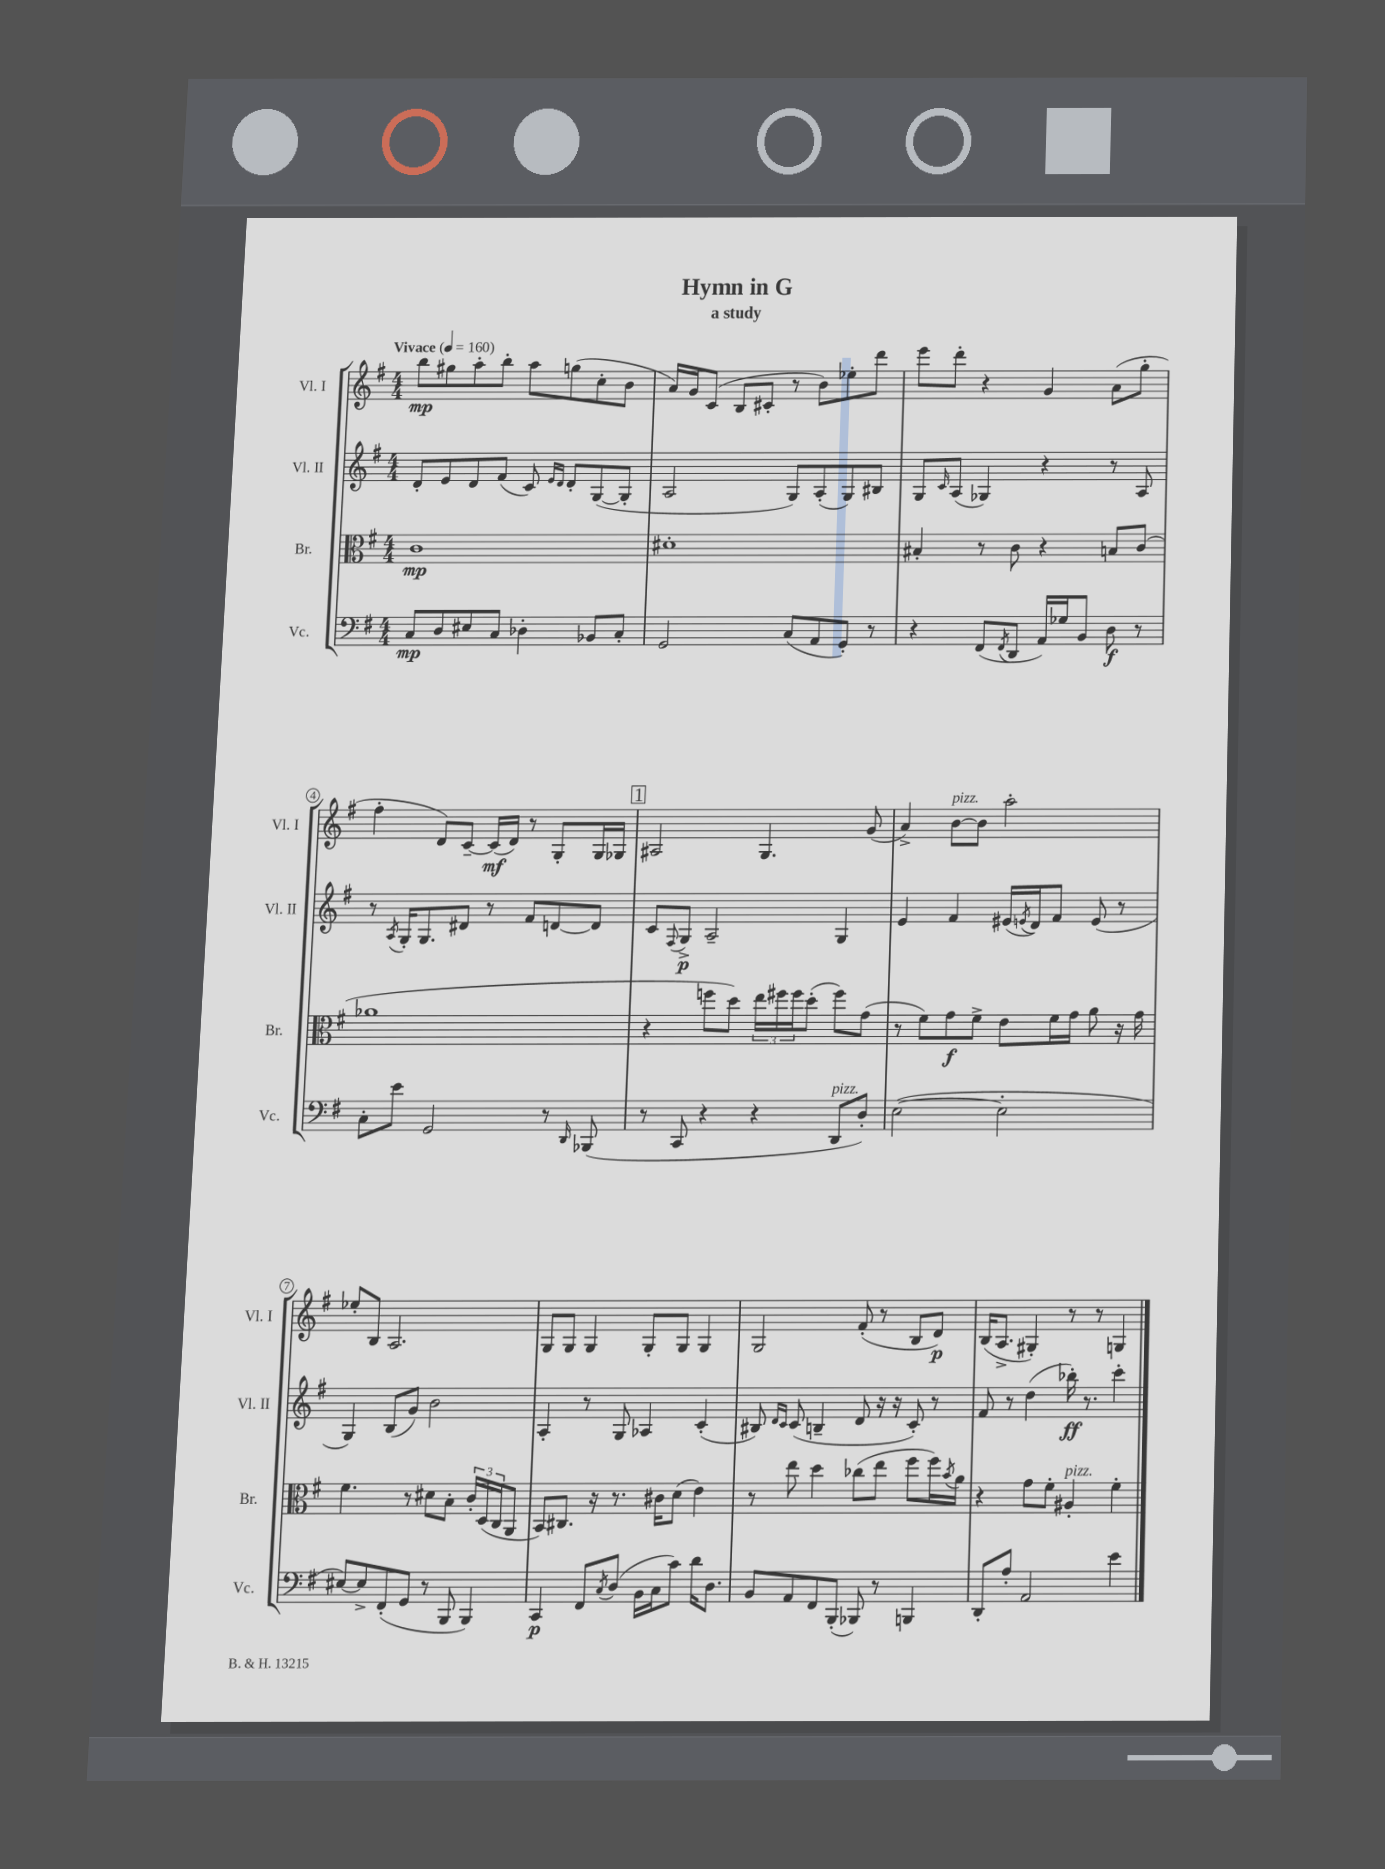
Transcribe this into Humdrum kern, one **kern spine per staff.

**kern	**dynam	**kern	**dynam	**kern	**dynam	**kern	**dynam
*part4	*part4	*part3	*part3	*part2	*part2	*part1	*part1
*staff4	*staff4	*staff3	*staff3	*staff2	*staff2	*staff1	*staff1
*I"Vc.	*	*I"Br.	*	*I"Vl. II	*	*I"Vl. I	*
*I'Vc.	*	*I'Br.	*	*I'Vl. II	*	*I'Vl. I	*
*clefF4	*	*clefC3	*	*clefG2	*	*clefG2	*
*k[f#]	*	*k[f#]	*	*k[f#]	*	*k[f#]	*
*M4/4	*	*M4/4	*	*M4/4	*	*M4/4	*
*MM160	*	*MM160	*	*MM160	*	*MM160	*
=1	=1	=1	=1	=1	=1	=1	=1
!	!	!	!	!	!	!LO:TX:a:B:t=Vivace	!
8C/L	mp	1c	mp	8d'/L	.	8bb\L	mp
8D/	.	.	.	8e/	.	8gg#X\	.
8E#X/	.	.	.	8d/	.	8aa'\	.
8C/J	.	.	.	(8f#/J	.	8bb'\J	.
4D-X'\	.	.	.	8c/)	.	8aa\L	.
.	.	.	.	16qqe/LL	.	.	.
.	.	.	.	16qqd/JJ	.	.	.
.	.	.	.	8d'/L	.	(8ggn\	.
8BB-X/L	.	.	.	([8G/	.	8cc'\	.
8C'/J	.	.	.	8G'/J]	.	8b\J	.
=2	=2	=2	=2	=2	=2	=2	=2
2GG/	.	1d#X'	.	2A/	.	16a/LL)	.
.	.	.	.	.	.	16g/J	.
.	.	.	.	.	.	(8c/J	.
.	.	.	.	.	.	8B/L	.
.	.	.	.	.	.	8c#X'/J	.
(8C/L	.	.	.	8G/L)	.	8r	.
8AA/	.	.	.	(8A'/	.	8b\L)	.
8GG'/J)	.	.	.	8G/)	.	8ee-X'\	.
8r	.	.	.	8B#X/J	.	8ddd\J	.
=3	=3	=3	=3	=3	=3	=3	=3
4r	.	4B#X'/	.	8G/L	.	8eee\L	.
.	.	.	.	16qqc/	.	.	.
.	.	.	.	(8A/J	.	8ddd'\J	.
(8FF#/L	.	8r	.	4G-X/)	.	4r	.
8qFF#/	.	.	.	.	.	.	.
8DD/J	.	8c\	.	.	.	.	.
16AA/LL)	.	4r	.	4r	.	4g/	.
16G-X/J	.	.	.	.	.	.	.
8BB/J	.	.	.	.	.	.	.
8D\	f	8Bn/L	.	8r	.	(8a\L	.
8r	.	(8c/J	.	8A/	.	8gg'\J	.
!!LO:LB:g=z
=4	=4	=4	=4	=4	=4	=4	=4
8C'\L	.	1a-X	.	8r	.	4ff#'\	.
.	.	.	.	8qA/	.	.	.
8e\J	.	.	.	16G'/KL	.	.	.
.	.	.	.	8.G/	.	.	.
2GG/	.	.	.	.	.	8d/L)	.
.	.	.	.	8d#X/J	.	[8c~/J	.
.	.	.	.	8r	.	(16c/LL]	mf
.	.	.	.	.	.	16d/JJ)	.
.	.	.	.	8f#/L	.	8r	.
8r	.	.	.	[8dn/	.	8G'/L	.
16qqDD/	.	.	.	.	.	.	.
(8BBB-X/	.	.	.	8d/J]	.	16G/L	.
.	.	.	.	.	.	16G-X/JJ	.
!!LO:REH:place=s1:t=1
=5	=5	=5	=5	=5	=5	=5	=5
8r	.	4r	.	8c/L	.	2A#X/	.
.	.	.	.	8qqF#/	.	.	.
8CC/	.	.	.	8G^/J	p	.	.
4r	.	8ffn\L	.	2A~/	.	.	.
.	.	8dd\J)	.	.	.	.	.
4r	.	24ee\LL	.	.	.	4.G/	.
.	.	24ff#X\	.	.	.	.	.
.	.	24ff#\J	.	.	.	.	.
.	.	(8dd'\J	.	.	.	.	.
!LO:TX:a:i:t=pizz.	!	!	!	!	!	!	!
8DD/L	.	8ff#\L)	.	4G/	.	.	.
8D'/J)	.	(8g\J	.	.	.	(8g/	.
=6	=6	=6	=6	=6	=6	=6	=6
([2E\	.	8r	.	4e/	.	4a^/)	.
.	.	8f#\L)	.	.	.	.	.
!	!	!	!	!	!	!LO:TX:a:i:t=pizz.	!
.	.	8g\	f	4f#/	.	[8b\L	.
.	.	8f#^\J	.	.	.	8b\J]	.
2E'\]	.	8e\L	.	(16e#X/LL	.	2aa'\	.
.	.	.	.	8qen/	.	.	.
.	.	.	.	16d/J)	.	.	.
.	.	16f#\L	.	8f#/J	.	.	.
.	.	16g\JJ	.	.	.	.	.
.	.	8a\	.	(8e/	.	.	.
.	.	16r	.	8r	.	.	.
.	.	16g\	.	.	.	.	.
!!LO:LB:g=z
=7	=7	=7	=7	=7	=7	=7	=7
[8E#X/L)	.	4.f#\	.	4G/)	.	8ee-X'/L	.
8E#^/]	.	.	.	.	.	8B/J	.
(8FF#'/	.	.	.	(8B/L	.	2.A/	.
8GG/J	.	8r	.	8g/J)	.	.	.
8r	.	8d#X\L	.	2b\	.	.	.
8BBB/	.	8B'\J	.	.	.	.	.
4BBB/)	.	24c'/LL	.	.	.	.	.
.	.	(24D/	.	.	.	.	.
.	.	24C/J	.	.	.	.	.
.	.	8AA/J	.	.	.	.	.
=8	=8	=8	=8	=8	=8	=8	=8
4CC/	p	8BB/L)	.	4A'/	.	8G/L	.
.	.	8.C#X/J	.	.	.	8G/J	.
8FF#/L	.	.	.	8r	.	4G/	.
.	.	16r	.	.	.	.	.
8qC/	.	.	.	.	.	.	.
(8D/J	.	8.r	.	8G/	.	.	.
16BB\LL	.	.	.	4A-X/	.	8G'/L	.
16C\J	.	16c#X\KL	.	.	.	.	.
8c\J)	.	(8d\J	.	.	.	8G/J	.
16d\KL	.	4e\)	.	(4c'/	.	4G/	.
8.D\J	.	.	.	.	.	.	.
=9	=9	=9	=9	=9	=9	=9	=9
8BB/L	.	8r	.	8B#X/)	.	2G/	.
.	.	.	.	16qqd/LL	.	.	.
.	.	.	.	16qqc/JJ	.	.	.
8AA/	.	8ee\	.	(8c/	.	.	.
8FF#/	.	4dd\	.	4Bn~/	.	.	.
(8BBB'/J	.	.	.	.	.	.	.
8BBB-X/)	.	(8cc-X\L	.	8d/	.	(8f#'/	.
8r	.	8ee\J	.	16r	.	8r	.
.	.	.	.	16r	.	.	.
4BBBn/	.	8ff#\L	.	8c'/)	.	8B/L	.
.	.	16ff#\L)	.	8r	.	8d/J)	p
.	.	8qb/	.	.	.	.	.
.	.	16a\JJ	.	.	.	.	.
=10	=10	=10	=10	=10	=10	=10	=10
8DD'/L	.	4r	.	8f#/	.	(16B/KL	.
.	.	.	.	.	.	8.A^/J	.
8A'/J	.	.	.	8r	.	.	.
2AA/	.	8g\L	.	(4dd\	.	4G#X'/)	.
.	.	8f#'\J	.	.	.	.	.
!	!	!LO:TX:a:i:t=pizz.	!	!	!	!	!
.	.	4A#X'/	.	16bb-X'\)	ff	8r	.
.	.	.	.	8.r	.	.	.
.	.	.	.	.	.	8r	.
4e\	.	4f#'\	.	4ccc'\	.	4Gn/	.
==	==	==	==	==	==	==	==
*-	*-	*-	*-	*-	*-	*-	*-
